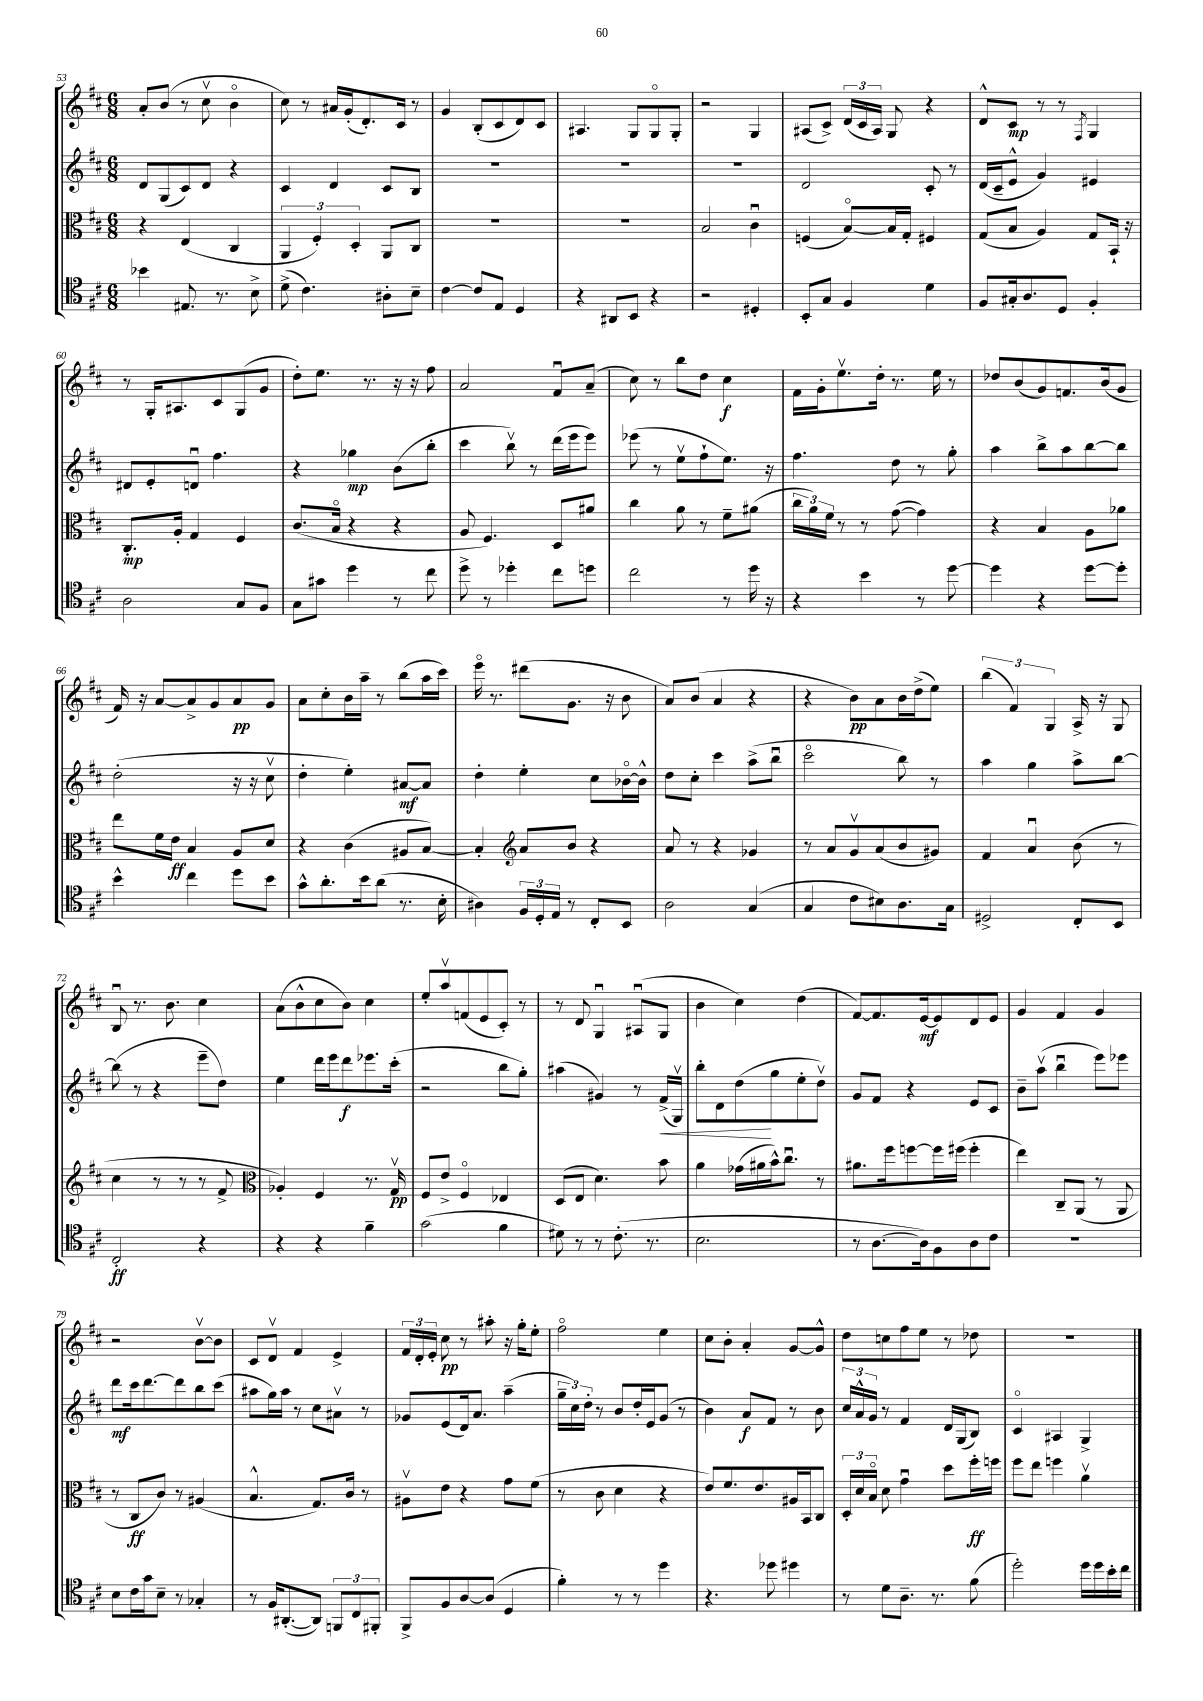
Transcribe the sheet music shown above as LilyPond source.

<<
\new StaffGroup <<
\new Staff = "s0" {
    \clef treble \key d \major \numericTimeSignature \time 6/8
    \autoBeamOff a'8[-. b'8]( r8 cis''8\upbow b'4\flageolet |
    cis''8) r8 ais'16[ g'16-.( d'8.-.) cis'16] r8 |
    g'4 b8[-.( cis'8 d'8) cis'8] |
    ais4. g8[ g8\flageolet g8]-. |
    r2 g4 |
    ais8[( cis'8]->) \tuplet 3/2 { d'16[( cis'16 ais16]) } g8 r4 |
    d'8[-^ cis'8]\mp r8 r8 \acciaccatura { fis8 } g4 |
    r8 g16[-. ais8. cis'8 g8( g'8] |
    d''8[-.) e''8.] r8. r16 r16 fis''8 |
    a'2 fis'8[\downbow a'8]--( |
    cis''8) r8 b''8[ d''8] cis''4\f |
    fis'16[ g'16-. e''8.\upbow d''16]-. r8. e''16 r8 |
    des''8[ b'8( g'8) f'8. b'16( g'8] |
    fis'16) r16 a'8[~ a'8-> g'8 a'8\pp g'8] |
    a'8[ cis''8-. b'16 a''16]-- r8 b''8[( a''16 cis'''16]) |
    e'''16\flageolet r8. dis'''8[( g'8.] r16 b'8 |
    a'8[) b'8]( a'4 r4 |
    r4 b'8[\pp) a'8 b'16 d''16->( e''8]) |
    \tuplet 3/2 { b''4( fis'4) g4 } a16-> r16 g8 |
    b8\downbow r8. b'8. cis''4 |
    a'8[( b'8-^ cis''8 b'8]) cis''4 |
    e''8[-. a''8\upbow f'8( e'8 cis'8]-.) r8 |
    r8 d'8 g4\downbow ais8[\downbow( g8] |
    b'4 cis''4) d''4( |
    fis'8[~) fis'8. e'16~\mf e'8 d'8 e'8] |
    g'4 fis'4 g'4 |
    r2 b'8[~\upbow b'8] |
    cis'8[ d'8]\upbow fis'4 e'4-> |
    \tuplet 3/2 { fis'16[ d'16-. e'16]-. } cis''8\pp r8 ais''8-. r16 g''16[-. e''8]-. |
    fis''2\flageolet e''4 |
    cis''8[ b'8]-. a'4-. g'8[~ g'8]-^ |
    d''8[ c''8 fis''8 e''8] r8 des''8 |
    R2. \bar "|." |
}
\new Staff = "s1" {
    \clef treble \key d \major \numericTimeSignature \time 6/8
    \autoBeamOff d'8[ g8( cis'8) d'8] r4 |
    cis'4 d'4 cis'8[ b8] |
    R2. |
    R2. |
    R2. |
    d'2 cis'8-. r8 |
    d'16[( cis'16-- e'8]-^ g'4) eis'4 |
    dis'8[ e'8-. d'8]\downbow fis''4. |
    r4 ges''4\mp b'8[( b''8]-. |
    cis'''4 b''8\upbow) r8 d'''16[( e'''16 e'''8]) |
    ees'''8( r8 e''8[\upbow fis''8-! e''8.]) r16 |
    fis''4. d''8 r8 g''8-. |
    a''4 b''8[-> a''8 b''8~ b''8] |
    d''2-.( r16 r16 cis''8\upbow |
    d''4-. e''4-.) ais'8[~\mf ais'8] |
    d''4-. e''4-. cis''8[ bes'16~\flageolet bes'16]-^ |
    d''8[ cis''8]-. cis'''4 a''8[->( b''8]\downbow |
    cis'''2\flageolet b''8) r8 |
    a''4 g''4 a''8[-> b''8]~ |
    b''8( r8 r4 e'''8[-- d''8]) |
    e''4 d'''16[ e'''16 d'''8\f ees'''8. cis'''16]-.( |
    r2 b''8[ g''8]-.) |
    ais''4( gis'4) r8 fis'16[->\<( g16]\upbow) |
    b''8[-. d'8 d''8\!( g''8 e''8-. d''8]\upbow) |
    g'8[ fis'8] r4 e'8[ cis'8] |
    b'8[-- a''8]\upbow( b''4\downbow e'''8[) ees'''8] |
    d'''8[\mf cis'''16 d'''8.~ d'''8 b''8 cis'''8]( |
    ais''8[ g''16) ais''16] r8 cis''8[ ais'8]\upbow r8 |
    ges'8[ e'8( d'16) a'8.] a''4--( |
    \tuplet 3/2 { g''16[-- cis''16) d''16]-. } r8 b'8[ d''16-. e'16 g'8]( r8 |
    b'4) a'8[\f fis'8] r8 b'8 |
    \tuplet 3/2 { cis''16[ a'16-^ g'16] } r8 fis'4 d'16[ g16( b8]) |
    cis'4\flageolet ais4 g4-> \bar "|." |
}
\new Staff = "s2" {
    \clef alto \key d \major \numericTimeSignature \time 6/8
    \autoBeamOff r4 e4( cis4 |
    \tuplet 3/2 { a,4 fis4-.) d4-. } a,8[ cis8] |
    R2. |
    R2. |
    b2 cis'4\downbow |
    f4( b8[~\flageolet) b16 g16]-. fis4 |
    g8[( b8] a4) g8[ b,16]-! r16 |
    cis8.[-.\mp a16]-. g4 fis4 |
    cis'8.[( b16]\flageolet r4 r4 |
    a8 fis4.) d8[ ais'8] |
    cis''4 a'8 r8 fis'8[-- ais'8]( |
    \tuplet 3/2 { cis''16[ a'16) fis'16] } r8 r8 g'8~( g'4) |
    r4 b4 a8[ aes'8] |
    e''8[ fis'16 e'16]\ff b4 a8[ d'8] |
    r4 cis'4( ais8[ b8]~) |
    b4-. \clef treble a'8[ b'8] r4 |
    a'8 r8 r4 ges'4 |
    r8 a'8[ g'8\upbow a'8( b'8 gis'8]) |
    fis'4 a'4\downbow b'8( r8 |
    cis''4 r8 r8 r8 fis'8-> |
    \clef alto aes4-.) fis4 r8. g16\upbow\pp |
    fis8[ e'8]-> fis4\flageolet ees4 |
    d8[( e8] d'4.) b'8 |
    a'4 ges'16[( ais'16 b'16-^) cis''8.]\downbow r8 |
    ais'8.[ fis''16 f''8~ f''16 fis''16]( fis''4-. |
    e''4) cis8[-- a,8]( r8 a,8 |
    r8 cis8[\ff cis'8]) r8 ais4( |
    b4.-^ g8.[) cis'16] r8 |
    ais8[\upbow e'8] r4 g'8[ fis'8]( |
    r8 cis'8 d'4 r4 |
    e'8[) fis'8. e'8. ais16 b,16 cis8] |
    \tuplet 3/2 { d16[-. d'16 b16]\flageolet } d'8 g'4\downbow d''8[ fis''16-.\ff f''16] |
    fis''8[ e''8] f''4 a'4\upbow \bar "|." |
}
\new Staff = "s3" {
    \clef tenor \key d \major \numericTimeSignature \time 6/8
    \autoBeamOff bes'4 eis8. r8. b8-> |
    d'8->( cis'4.) ais8[-. b8]-- |
    cis'4~ cis'8[ e8] d4 |
    r4 ais,8[ b,8] r4 |
    r2 dis4-. |
    b,8[-. g8] fis4 d'4 |
    fis8[ gis16-. a8. d8] fis4-. |
    a2 g8[ fis8] |
    g8[ gis'8] d''4 r8 cis''8 |
    d''8-> r8 des''4-. cis''8[ d''8] |
    cis''2 r8 d''16 r16 |
    r4 b'4 r8 d''8~ |
    d''4 r4 d''8[~ d''8]-. |
    b'4-^ cis''4 d''8[ b'8] |
    g'8[-^ a'8.-. b'16 a'8]( r8. b16-. |
    ais4) \tuplet 3/2 { fis16[ d16-. e16] } r8 cis8[-. b,8] |
    a2 g4( |
    g4 cis'8[ bis8) a8. g16] |
    dis2-> cis8[-. b,8] |
    cis2-.\ff r4 |
    r4 r4 fis'4-- |
    g'2( fis'4 |
    dis'8) r8 r8 cis'8.-.( r8. |
    b2. |
    r8 a8.[~ a16) fis8 a8 cis'8] |
    R2. |
    b8[ cis'16 g'16 b8]-- r8 ges4-. |
    r8 fis16[ ais,8.~-.( ais,8]) \tuplet 3/2 { f,8[ cis8 fis,8]-. } |
    fis,8[-> fis8 a8~ a8]( d4 |
    fis'4-.) r8 r8 d''4 |
    r4. des''8 dis''4 |
    r8 d'8[ a8.]-- r8. fis'8( |
    d''2-.) d''16[ d''16 b'16-. cis''16] \bar "|." |
}
>>
>>
\layout { \context { \Score currentBarNumber = #53 } }
